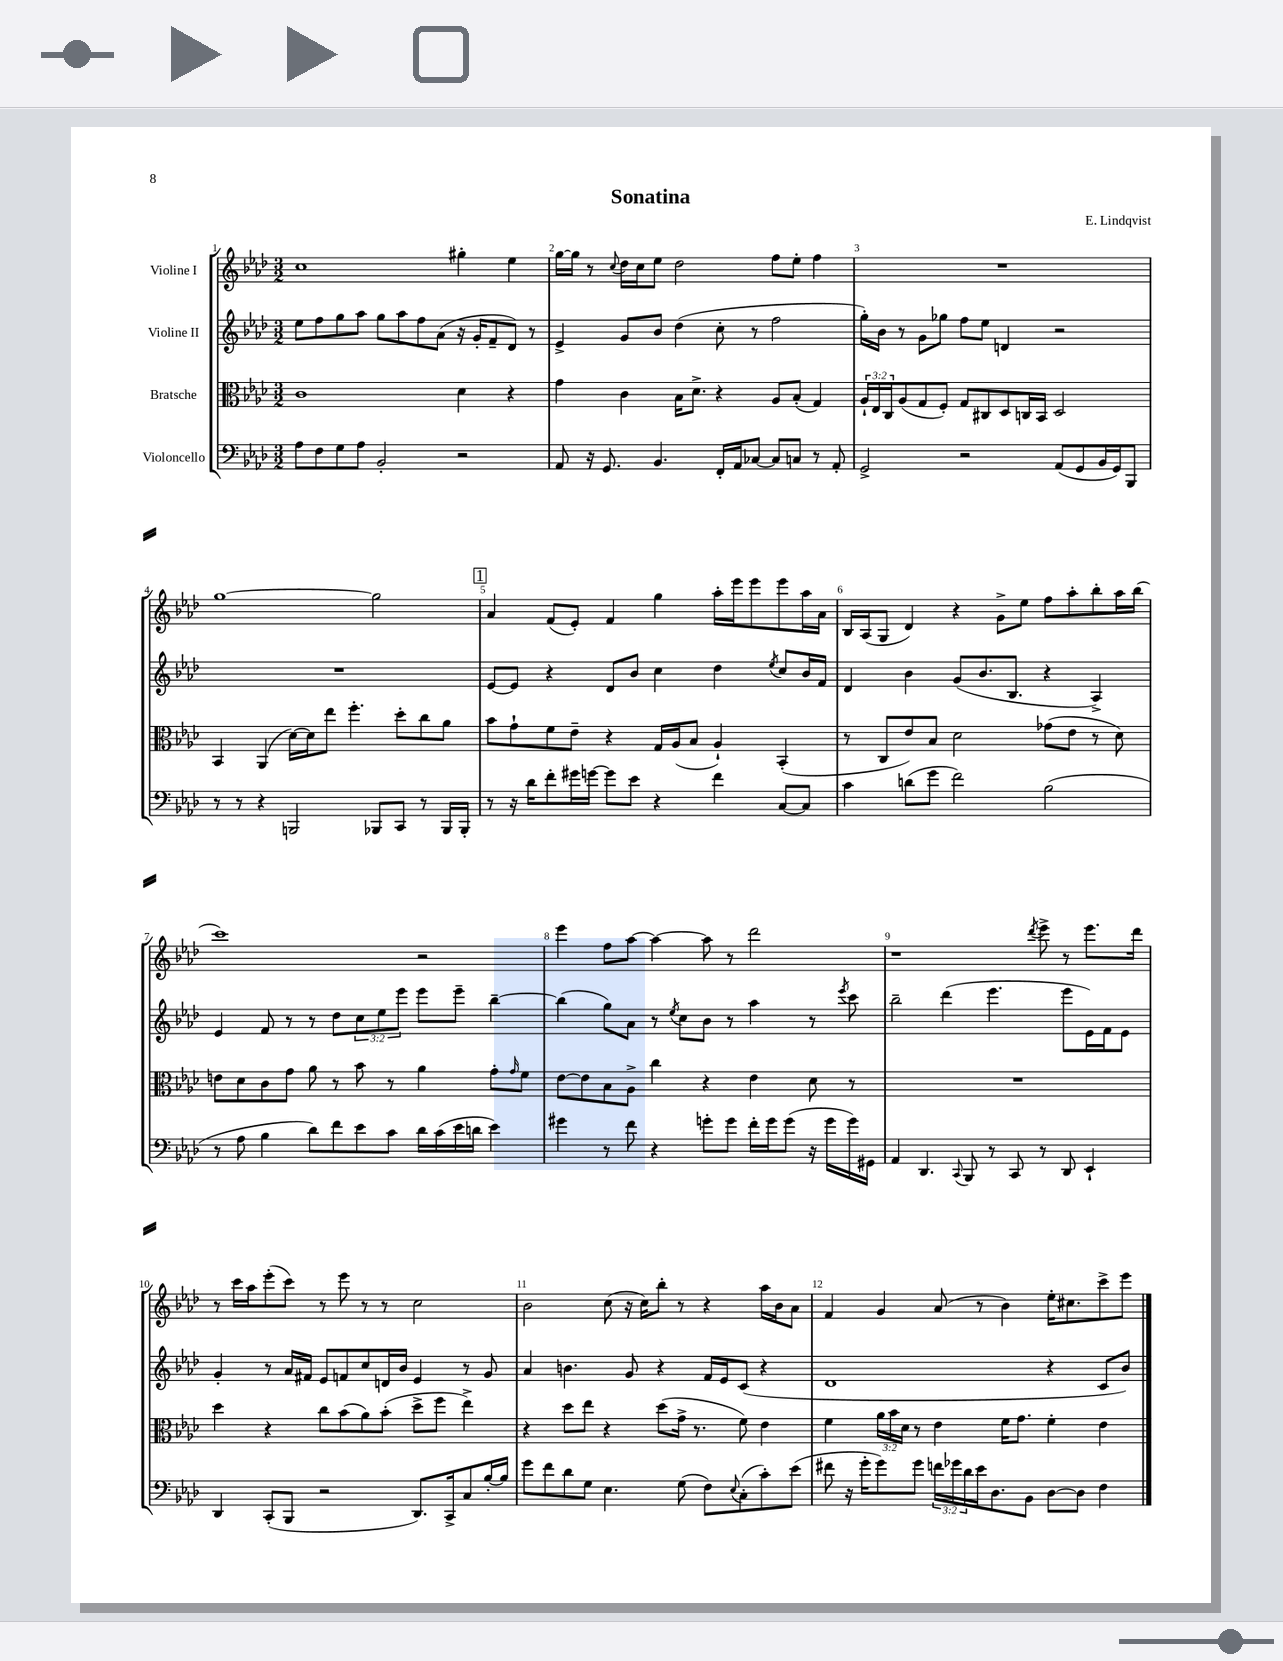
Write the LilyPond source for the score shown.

\header { title = "Sonatina" composer = "E. Lindqvist" }
<<
\new StaffGroup <<
\new Staff = "s0" \with { instrumentName = "Violine I" } {
    \clef treble \key aes \major \numericTimeSignature \time 3/2
    c''1 gis''4-. ees''4 |
    g''16~ g''16 r8 \appoggiatura { c''8 } des''16 c''16 ees''8 des''2 f''8 ees''8-. f''4 |
    R1. |
    g''1~ g''2 |
    \mark \markup { \box "1" } aes'4 f'8( ees'8-.) f'4 g''4 aes''16-. ees'''16 ees'''8 ees'''8 aes''16 aes'16 |
    bes16 aes16( g8 des'4) r4 g'8-> ees''8 f''8 aes''8-. bes''8-. aes''16 bes''16( |
    c'''1) r2 |
    ees'''4 f''8 aes''8~ aes''4~ aes''8 r8 des'''2 |
    r1 \acciaccatura { des'''8 } ees'''8-> r8 ees'''8. des'''16 |
    r8 c'''16 aes''16 ees'''8-.( c'''8) r8 ees'''8 r8 r8 c''2 |
    bes'2 c''8( r16 c''16) bes''8-. r8 r4 aes''16 bes'16 aes'8 |
    f'4 g'4 aes'8( r8 bes'4) ees''16-. cis''8. c'''8-> ees'''8 \bar "|." |
}
\new Staff = "s1" \with { instrumentName = "Violine II" } {
    \clef treble \key aes \major \numericTimeSignature \time 3/2 \override Staff.TupletNumber.text = #tuplet-number::calc-fraction-text
    ees''8 f''8 g''8 aes''8 g''8 aes''8 f''8 aes'8( r16 g'16-. f'8-- des'8) r8 |
    ees'4-> g'8 bes'8 des''4( c''8-. r8 f''2 |
    g''16-.) bes'16 r8 g'8 ges''8 f''8 ees''8 d'4 r2 |
    R1. |
    \mark \markup { \box "1" } ees'8~ ees'8 r4 des'8 bes'8 c''4 des''4 \acciaccatura { ees''8 } c''8 bes'16 f'16 |
    des'4 bes'4 g'8( bes'8. bes8. r4 aes4->) |
    ees'4 f'8 r8 r8 des''8 \tuplet 3/2 { c''8 ees''8 ees'''8 } ees'''8 ees'''8-- bes''4~-- |
    bes''4( g''8) aes'8 r8 \acciaccatura { ees''8 } c''8 bes'8 r8 aes''4 r8 \acciaccatura { ees'''8 } c'''8 |
    bes''2-- des'''4( ees'''4. ees'''8 ees'16) f'16 ees'8 |
    g'4-. r8 aes'16 fis'16 ees'8 f'8 c''8 d'16 bes'16 ees'4 r8 g'8 |
    aes'4 b'4. g'8 r4 f'16 ees'16 c'8( r4 |
    des'1 r4 c'8 bes'8) \bar "|." |
}
\new Staff = "s2" \with { instrumentName = "Bratsche" } {
    \clef alto \key aes \major \numericTimeSignature \time 3/2 \override Staff.TupletNumber.text = #tuplet-number::calc-fraction-text
    c'1 des'4 r4 |
    g'4 c'4 bes16 des'8.-> r4 aes8 bes8-.( g4) |
    \tuplet 3/2 { aes16-! ees16 c16 } aes8( g8 f8-.) g8 cis8 des8 c16 bes,16 des2 |
    bes,4 aes,4( des'16~) des'16 ees''8 f''4.-. des''8-. c''8 aes'8 |
    \mark \markup { \box "1" } bes'8 g'8-! f'8 ees'8-- r4 g16 aes16( bes8 aes4-!) bes,4-.( |
    r8 c8 ees'8) bes8 des'2 ges'8( ees'8 r8 des'8) |
    e'8 des'8 c'8 g'8 aes'8 r8 bes'8 r8 aes'4 g'8-. \grace { g'16 } f'8 |
    ees'8~ ees'8 bes8 aes8-> c''4 r4 ees'4 des'8 r8 |
    R1. |
    des''4 r4 c''8 bes'8( aes'8) bes'8-.( des''8-> f''8 ees''4->) |
    r4 des''8 ees''8 r4 des''8( g'16-> r8. f'8) ees'4 |
    f'4 \tuplet 3/2 { aes'16 bes'16 des'16 } r8 ees'4 f'16 g'8. f'4-. ees'4 \bar "|." |
}
\new Staff = "s3" \with { instrumentName = "Violoncello" } {
    \clef bass \key aes \major \numericTimeSignature \time 3/2 \override Staff.TupletNumber.text = #tuplet-number::calc-fraction-text
    aes8 f8 g8 aes8 bes,2-. r2 |
    aes,8 r16 g,8. bes,4. f,16-. aes,16 ces8~ ces8 c8 r8 aes,8-. |
    g,2-> r2 aes,8( g,8 bes,16 g,16) bes,,8 |
    r8 r8 r4 b,,2 bes,,8 c,8 r8 bes,,16 bes,,16-. |
    \mark \markup { \box "1" } r8 r16 des'16 f'8-. gis'16 g'16~ g'8 ees'8 r4 f'4 c8~ c8 |
    c'4 d'8( g'8 f'2) bes2( |
    r8 aes8 bes4 des'8) f'8 ees'8 c'8 des'16 c'16( ees'16 d'16 ees'4) |
    gis'4 r8 f'8 r4 g'8-. g'8 f'16-. g'16 g'8( r16 g'16 g'16) gis,16 |
    aes,4 des,4. \appoggiatura { c,8 } bes,,8 r8 c,8 r8 des,8 ees,4-! |
    des,4 c,8-.( bes,,8 r2 des,8.) c,16-> c8 bes16~-. bes16 |
    g'8 f'8 des'8 g8 ees4. g8( f8) \appoggiatura { ees8 } c8-.( c'8-.) ees'8( |
    fis'8 r16 g'16-. g'8) g'8 \tuplet 3/2 { f'16 ges'16 des'16 } ees'16 des8. bes,8 des8~ des8 f4 \bar "|." |
}
>>
>>
\layout { \context { \Score \override BarNumber.break-visibility = ##(#f #t #t) barNumberVisibility = #all-bar-numbers-visible } }
